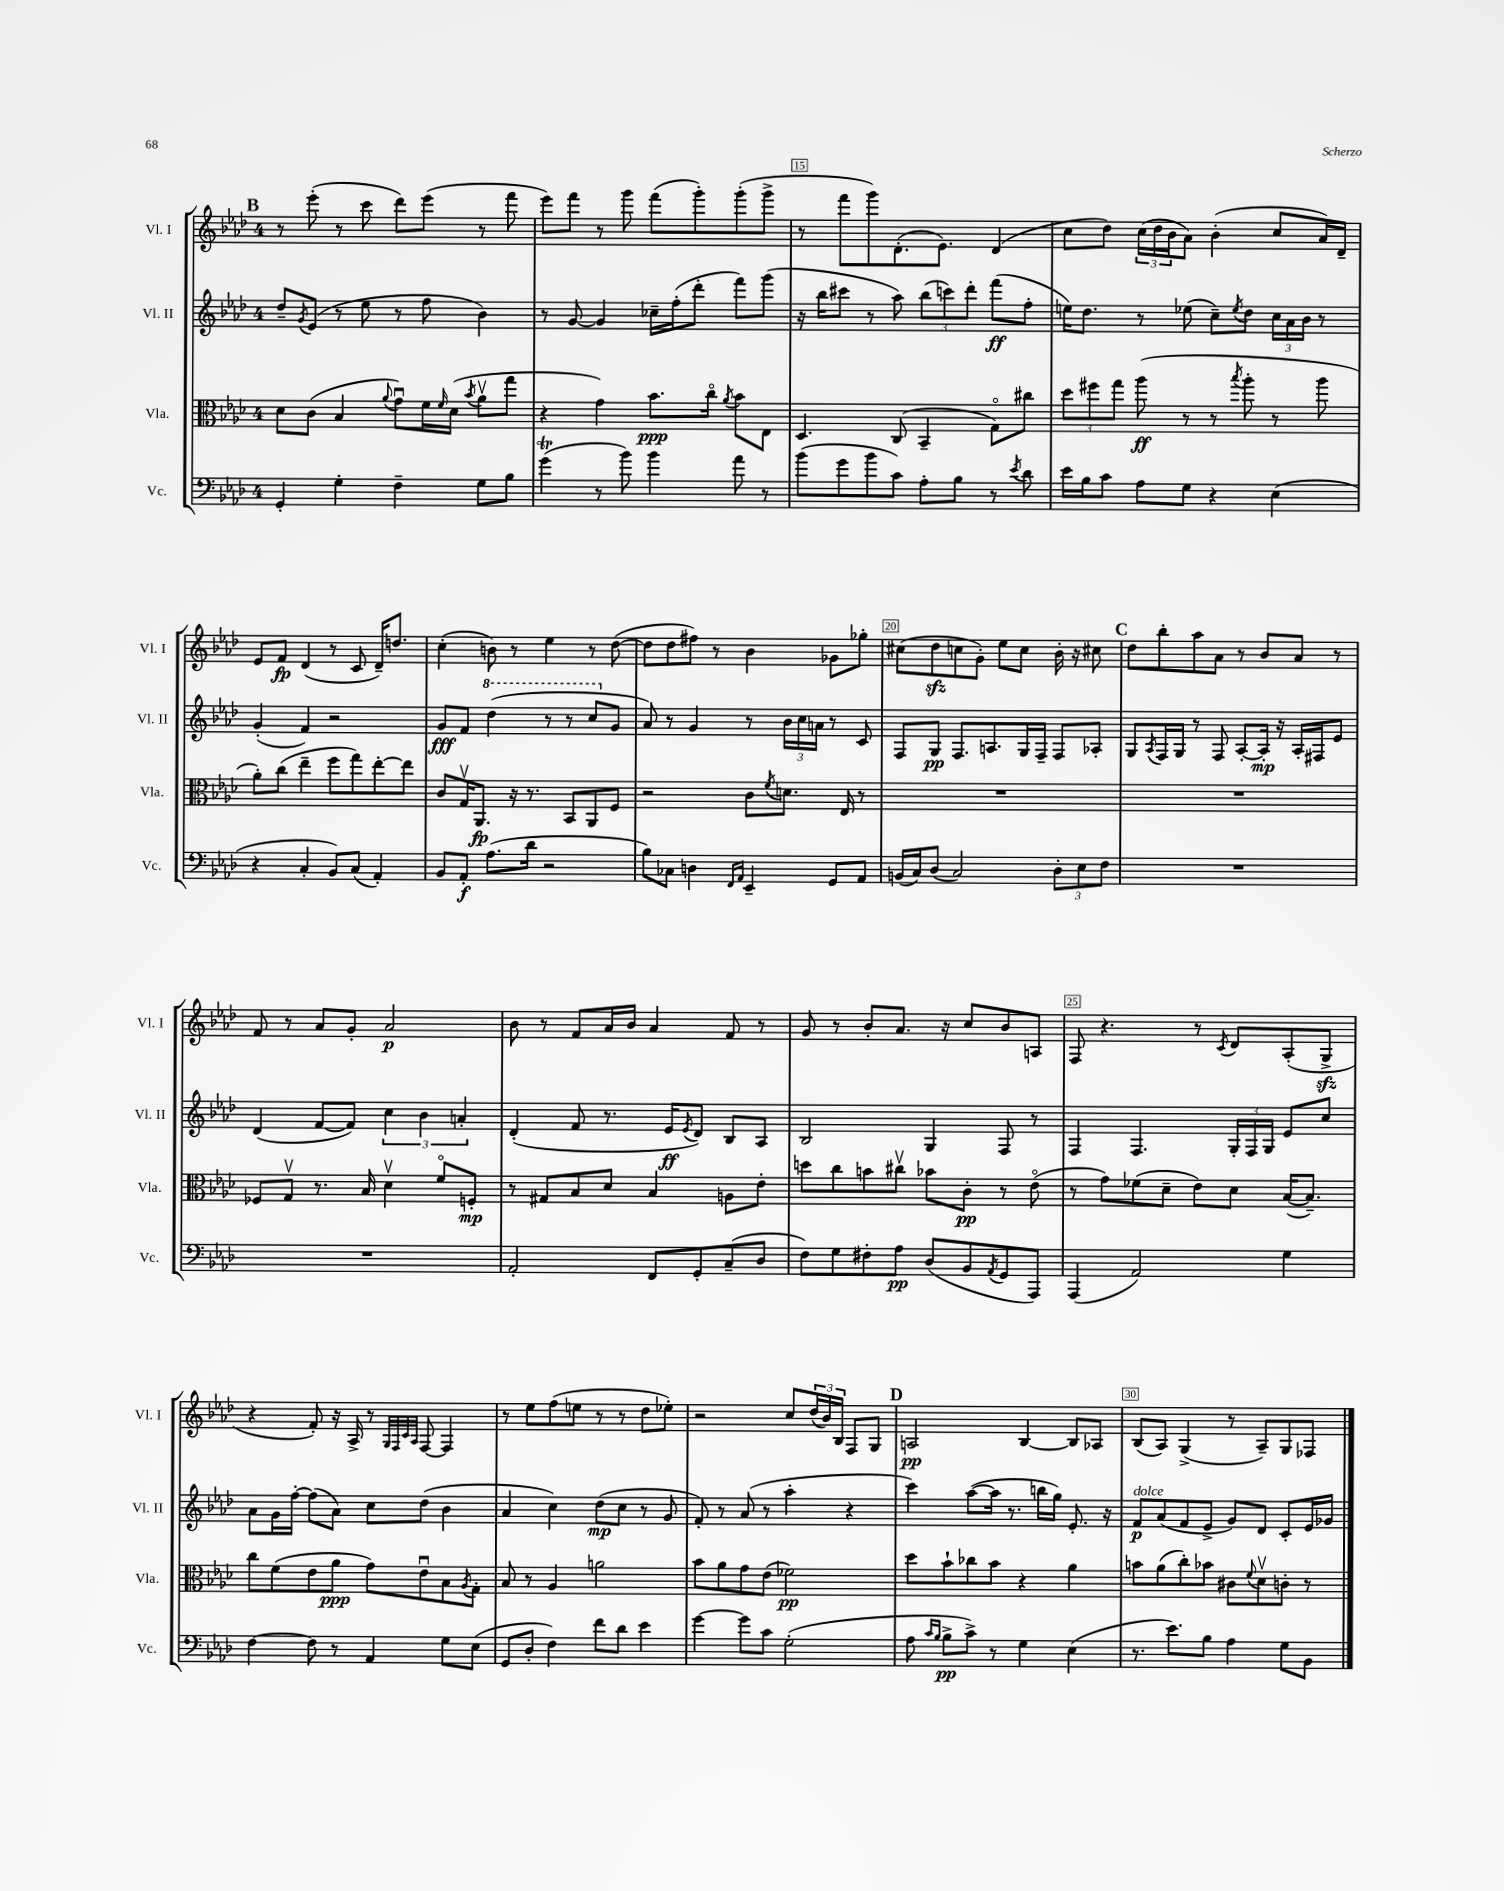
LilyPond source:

<<
\new StaffGroup <<
\new Staff = "s0" \with { instrumentName = "Vl. I" shortInstrumentName = "Vl. I" } {
    \clef treble \key aes \major \once \override Staff.TimeSignature.style = #'single-digit \time 4/4
    \mark \markup { \bold "B" } r8 ees'''8-.( r8 c'''8 des'''8) ees'''8( r8 f'''8 |
    ees'''8) f'''8 r8 g'''8 f'''8( g'''8-.) g'''8-.( g'''8-> |
    r8 f'''8 g'''8) des'8.-.( ees'8.) des'4( |
    c''8 des''8) \tuplet 3/2 { c''16( des''16 bes'16 } aes'8) bes'4-.( c''8 aes'16) des'16-- |
    ees'8 f'8\fp des'4( r8 c'8 des'16--) d''8. |
    c''4-.( b'8) r8 ees''4 r8 des''8~( |
    des''8 des''8 fis''8) r8 bes'4 ges'8 ges''8-. |
    cis''8( des''8\sfz c''8 g'8-.) ees''8 c''8 bes'16-. r16 cis''8 |
    \mark \markup { \bold "C" } des''8 bes''8-. aes''8 aes'8 r8 bes'8 aes'8 r8 |
    f'8 r8 aes'8 g'8-. aes'2\p |
    bes'8 r8 f'8 aes'16 bes'16 aes'4 f'8 r8 |
    g'8 r8 bes'8-. aes'8. r16 c''8 bes'8 a8 |
    f8 r4. r8 \acciaccatura { c'8 } des'8 aes8-.( g8->\sfz |
    r4 f'8-.) r16 aes16-> r8 \grace { g32 f32 c'32 aes32 } f8~ f4 |
    r8 ees''8 f''8( e''8 r8 r8 des''8 ees''8-.) |
    r2 c''8 \tuplet 3/2 { des''16( bes'16) bes16 } f8 g8 |
    \mark \markup { \bold "D" } a2\pp bes4~ bes8 aes8 |
    bes8( aes8) g4->( r8 aes8--) g8 fes8 \bar "|." |
}
\new Staff = "s1" \with { instrumentName = "Vl. II" shortInstrumentName = "Vl. II" } {
    \clef treble \key aes \major \once \override Staff.TimeSignature.style = #'single-digit \time 4/4
    \mark \markup { \bold "B" } des''8-- \acciaccatura { g'8 } ees'8( r8 ees''8 r8 f''8 bes'4) |
    r8 g'8~ g'4 ces''16-- f''16-.( des'''8-. f'''8) g'''8( |
    r16 bes''16 cis'''8 r8 aes''8) \tuplet 3/2 { bes''8( c'''8) des'''8-. } f'''8\ff( f''8-. |
    e''16) des''8. r8 ees''8( c''8--) \acciaccatura { ees''8 } des''8 \tuplet 3/2 { c''16 aes'16 bes'16 } r8 |
    g'4-.( f'4) r2 |
    g'8\fff f'8 \ottava #1 des'''4( r8 r8 c'''8 \ottava #0 g'8 |
    aes'8) r8 g'4 r8 \tuplet 3/2 { bes'16 c''16 a'16 } r8 c'8 |
    f8 g8\pp f8. a8. g16 f16-- f8 aes8-. |
    \mark \markup { \bold "C" } g8 \acciaccatura { aes8 } f16 g16 r8 f8 aes8~-. aes16-.\mp r16 aes16-. fis16 ees'8 |
    des'4( f'8~ f'8) \tuplet 3/2 { c''4 bes'4 a'4-. } |
    des'4-.( f'8 r8. ees'16\ff \acciaccatura { ees'8 } des'8) bes8 aes8 |
    bes2 g4 f8 r8 |
    f4 f4. \tuplet 3/2 { g16-. f16 g16 } ees'8 c''8 |
    aes'8 g'16 f''16~-. f''8( aes'8) c''8 des''8( bes'4 |
    aes'4 c''4) des''8\mp( c''8 r8 g'8 |
    f'8-.) r8 aes'8( r8 aes''4-. r4 |
    \mark \markup { \bold "D" } c'''4) aes''8~( aes''16 r8. b''16 g''16) ees'8.-. r16 |
    f'8\p^\markup { \italic "dolce" } aes'8( f'8 ees'8-> g'8) des'8 c'8-. ees'16 ges'16 \bar "|." |
}
\new Staff = "s2" \with { instrumentName = "Vla." shortInstrumentName = "Vla." } {
    \clef alto \key aes \major \once \override Staff.TimeSignature.style = #'single-digit \time 4/4
    \mark \markup { \bold "B" } des'8 c'8( bes4 \appoggiatura { aes'8 } g'8\downbow) f'16 \grace { f'16 } des'16( \acciaccatura { bes'8 } aes'8\upbow g''8 |
    r4 g'4) bes'8.\ppp c''16\flageolet \acciaccatura { aes'8 } bes'8 ees8 |
    des4. c8( bes,4-- g8\flageolet) cis''8 |
    \tuplet 3/2 { des''8 fis''8 g''8 } aes''8\ff( r8 r8 \acciaccatura { bes''8 } aes''8-. r8 aes''8 |
    aes'8-.) c''8( ees''4-- f''8 g''8) ees''8~-. ees''8 |
    c'8 g16\upbow aes,8.\fp r16 r8. bes,8 aes,8 f8 |
    r2 c'8 \acciaccatura { f'8 } d'8. ees16 r8 |
    R1 |
    \mark \markup { \bold "C" } R1 |
    fes8 g8\upbow r8. bes16 des'4\upbow f'8\flageolet f8-.\mp |
    r8 gis8 bes8 des'8 bes4 a8 ees'8-. |
    d''8 c''8 b'8 cis''8\upbow bes'8 c'8-.\pp r8 ees'8\flageolet( |
    r8 g'8) fes'8( des'8-- ees'8) des'8 bes16~( bes8.--) |
    c''8 f'8( ees'8 aes'8\ppp g'8) ees'8\downbow bes8 \acciaccatura { aes8 } g8-. |
    bes8 r8 aes4 a'2 |
    bes'8 aes'8 g'8 ees'8( fes'2\pp) |
    \mark \markup { \bold "D" } des''8 bes'8-! ces''8 bes'8 r4 aes'4 |
    b'8 aes'8( c''8-.) bes'8 cis'8 \appoggiatura { f'8 } des'8\upbow c'8-. r8 \bar "|." |
}
\new Staff = "s3" \with { instrumentName = "Vc." shortInstrumentName = "Vc." } {
    \clef bass \key aes \major \once \override Staff.TimeSignature.style = #'single-digit \time 4/4
    \mark \markup { \bold "B" } g,4-. g4-. f4-- g8 bes8 |
    g'4\trill( r8 bes'8) bes'4 aes'8 r8 |
    bes'8( g'8 bes'8 c'8) aes8-. bes8 r8 \acciaccatura { ees'8 } des'8 |
    ees'16 bes16 c'8 aes8 g8 r4 ees4( |
    r4 c4-. bes,8) c8( aes,4-.) |
    bes,8 aes,8-.\f aes8.( des'16 r2 |
    bes8) ces8 d4 \grace { f,16 aes,16 } ees,4-- g,8 aes,8 |
    b,16( c16) des8( c2) \tuplet 3/2 { des8-. ees8 f8 } |
    \mark \markup { \bold "C" } R1 |
    R1 |
    aes,2-. f,8 g,8-. c8--( des8 |
    f8) g8 fis8-. aes8\pp des8( bes,8 \acciaccatura { aes,8 } g,8 aes,,8) |
    aes,,4( aes,2) g4 |
    f4~ f8 r8 aes,4 g8 ees8( |
    g,8 des8-. f4) f'8 des'8 ees'4 |
    g'4~ g'8 c'8 g2-.( |
    \mark \markup { \bold "D" } aes8 \grace { c'16 bes16 } bes8->\pp c'8->) r8 g4 ees4( |
    r8. ees'8.) bes8 aes4 g8 bes,8 \bar "|." |
}
>>
>>
\layout { \context { \Score currentBarNumber = #13 \override BarNumber.break-visibility = ##(#f #t #t) barNumberVisibility = #(every-nth-bar-number-visible 5) \override BarNumber.stencil = #(make-stencil-boxer 0.1 0.3 ly:text-interface::print) } }
